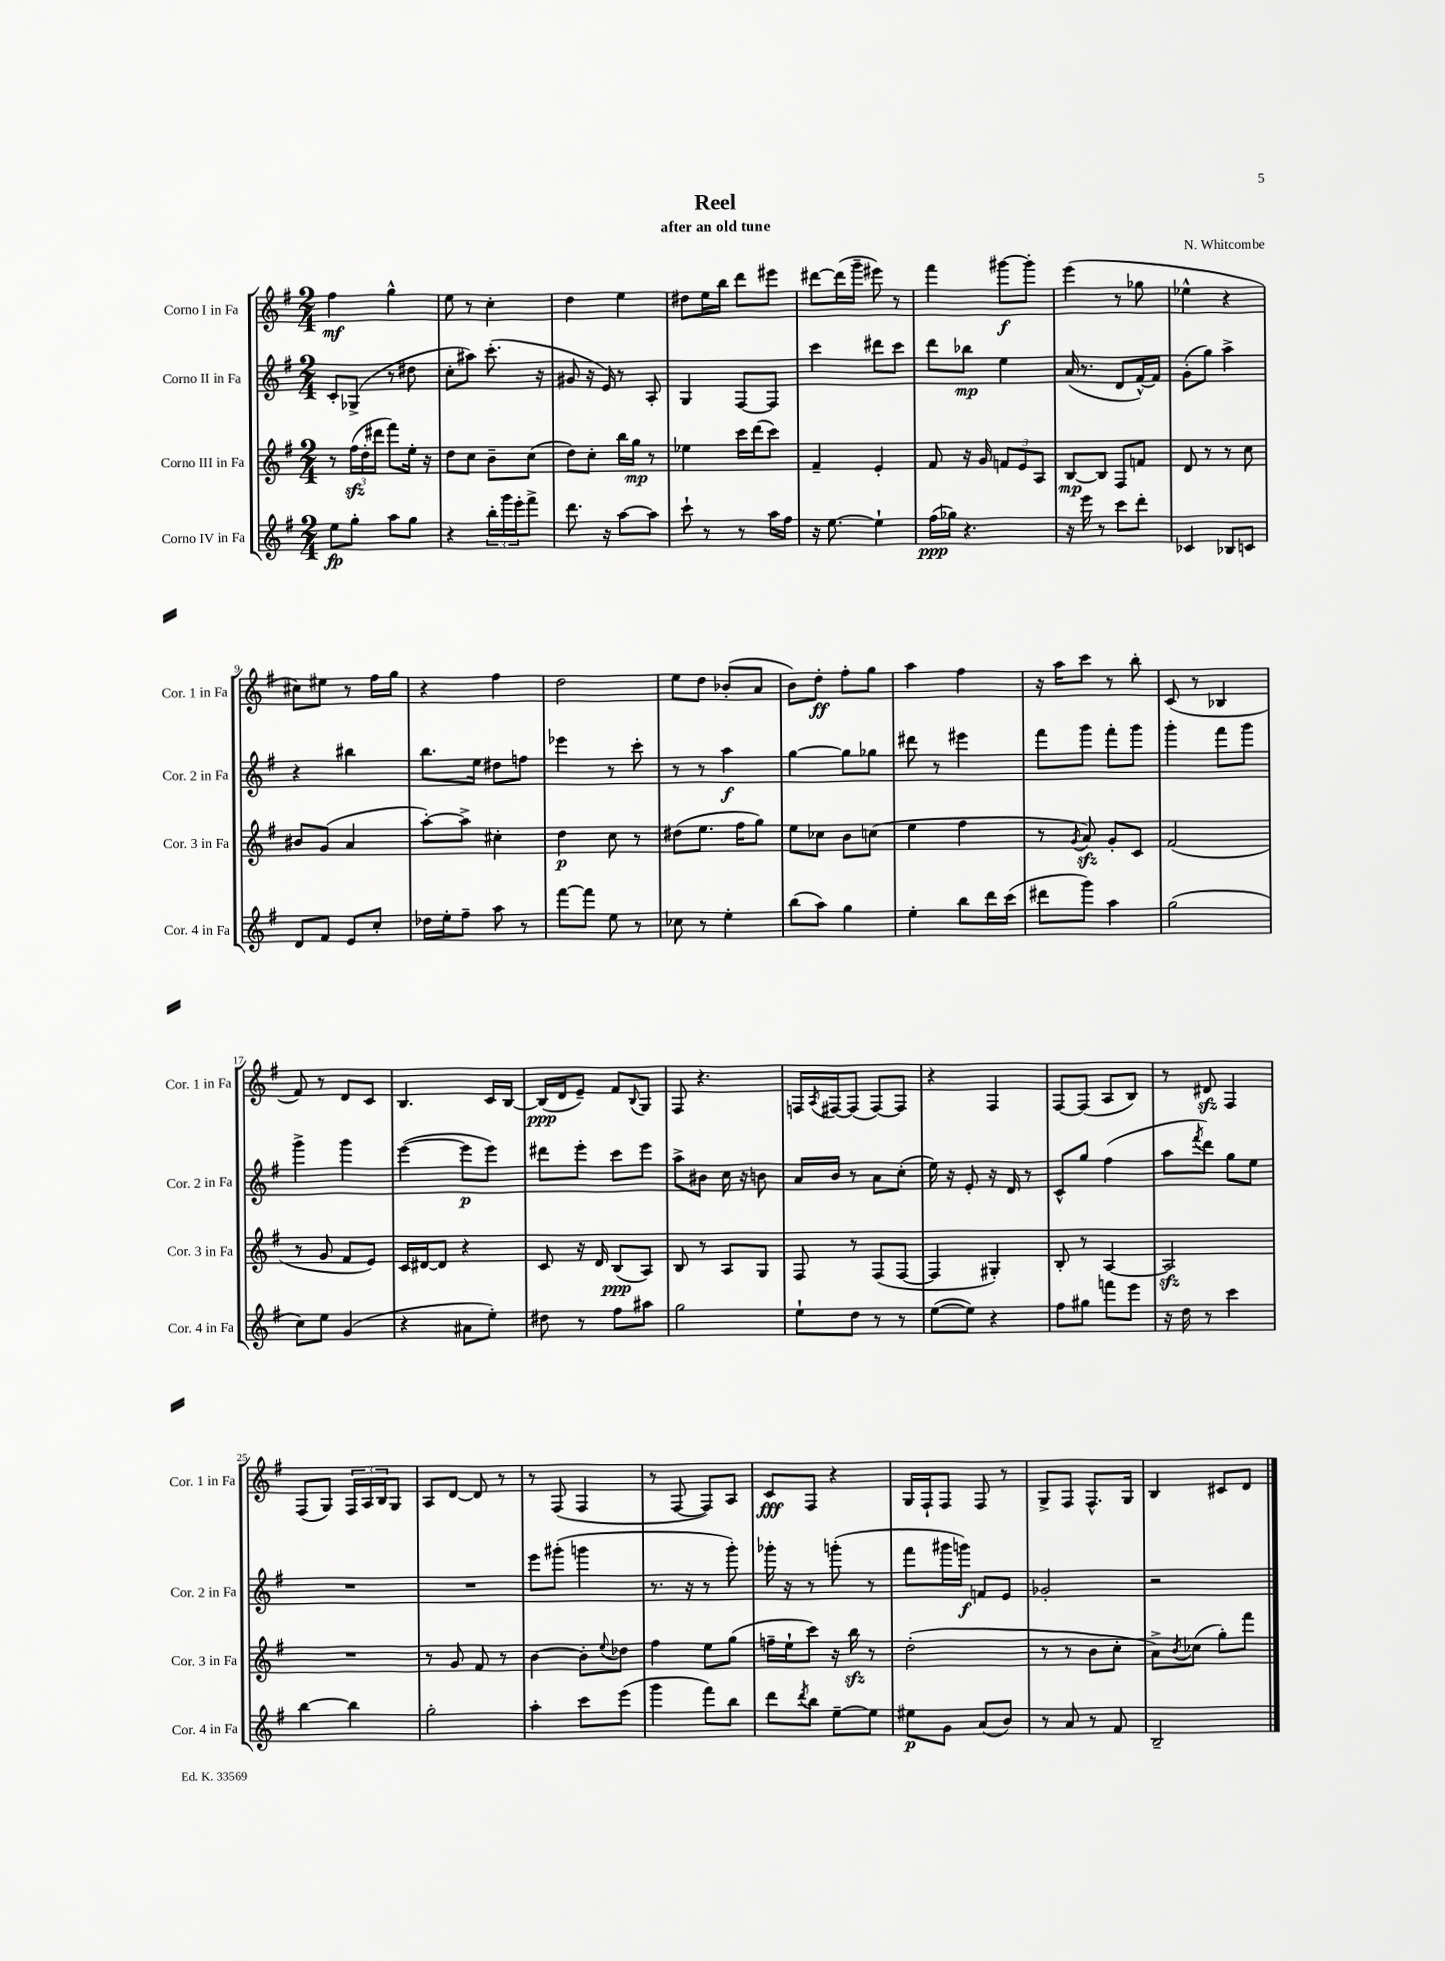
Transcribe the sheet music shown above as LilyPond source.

\header { title = "Reel" composer = "N. Whitcombe" subtitle = "after an old tune" }
<<
\new StaffGroup <<
\new Staff = "s0" \with { instrumentName = "Corno I in Fa" shortInstrumentName = "Cor. 1 in Fa" } {
    \clef treble \key g \major \numericTimeSignature \time 2/4
    fis''4\mf g''4-^ |
    e''8 r8 c''4-. |
    d''4 e''4 |
    dis''8 e''16 b''16 d'''8 eis'''8 |
    dis'''8~ dis'''16( g'''16-- eis'''8) r8 |
    fis'''4 gis'''8~\f gis'''8-. |
    e'''4( r8 ges''8 |
    ees''4-^ r4 |
    cis''8) eis''8 r8 fis''16 g''16 |
    r4 fis''4 |
    d''2 |
    e''8 d''8 bes'8-.( a'8 |
    b'8) d''8-.\ff fis''8-. g''8 |
    a''4 fis''4 |
    r16 a''16 c'''8 r8 b''8-. |
    c'8( r8 bes4 |
    fis'8) r8 d'8 c'8 |
    b4. c'16 b16~ |
    b16\ppp( d'16 e'8--) fis'8 \appoggiatura { b8 } g8 |
    fis8 r4. |
    f16 \acciaccatura { a8 } fis16~ fis8( fis8~) fis8 |
    r4 fis4 |
    fis8~ fis8( a8 b8) |
    r8 dis'8\sfz fis4 |
    fis8( g8) \tuplet 3/2 { fis16 a16 b16 } g8 |
    a8 d'8~ d'8 r8 |
    r8 fis8( fis4 |
    r8 fis8~ fis8) a8 |
    c'8\fff fis8 r4 |
    g16 fis16-! fis8 fis8 r8 |
    g8-> fis8 fis8.-^ g16 |
    b4 cis'8 d'8 \bar "|." |
}
\new Staff = "s1" \with { instrumentName = "Corno II in Fa" shortInstrumentName = "Cor. 2 in Fa" } {
    \clef treble \key g \major \numericTimeSignature \time 2/4
    c'8-. ges8->( r8 dis''8 |
    c''8-. ais''8) c'''8.-.( r16 |
    gis'8 r16 e'16) r8 a8-. |
    g4 fis8~ fis8 |
    c'''4 dis'''8 c'''8 |
    d'''8 bes''8\mp e''4 |
    a'16( r8. d'8 fis'16~-^) fis'16 |
    g'8-.( g''8) a''4-> |
    r4 bis''4 |
    b''8. e''16 dis''8 f''8 |
    ees'''4 r8 c'''8-. |
    r8 r8 a''4\f |
    g''4~ g''8 ges''8 |
    dis'''8 r8 eis'''4 |
    fis'''8 g'''8 fis'''8-. g'''8 |
    g'''4-. fis'''8 g'''8 |
    g'''4-> g'''4 |
    e'''4~( e'''8\p e'''8) |
    dis'''8 e'''8-. c'''8 e'''8 |
    a''8-> bis'8 c''16 r16 b'8 |
    a'16 b'16 r8 a'8 c''8-.( |
    e''16) r16 e'8-. r16 d'16 r8 |
    c'8-^ g''8 fis''4( |
    a''8 \acciaccatura { fis'''8 } d'''8) g''8 e''8 |
    R2 |
    R2 |
    e'''8 gis'''8-.( g'''4 |
    r8. r16 r8 g'''8-.) |
    ges'''16-. r16 r8 g'''8-.( r8 |
    fis'''8 gis'''16 g'''16\f) f'8 e'8 |
    ges'2-. |
    r2 \bar "|." |
}
\new Staff = "s2" \with { instrumentName = "Corno III in Fa" shortInstrumentName = "Cor. 3 in Fa" } {
    \clef treble \key g \major \numericTimeSignature \time 2/4
    r8 \tuplet 3/2 { fis''16\sfz( d''16-. dis'''16 } fis'''8) e''16-. r16 |
    d''8 c''8 b'8-- c''8( |
    d''8) c''8-. b''16 g''16\mp r8 |
    ees''4 c'''16 d'''16( c'''8) |
    fis'4-- e'4-. |
    fis'8 r16 g'16 \tuplet 3/2 { f'8 e'8 a8 } |
    b8~\mp b8 fis8 f'8 |
    d'8 r8 r8 c''8 |
    bis'8 g'8( a'4 |
    a''8~-.) a''8-> cis''4-. |
    d''4\p c''8 r8 |
    dis''8( e''8. fis''16 g''8) |
    e''8 ces''8 b'8 c''8( |
    e''4 fis''4 |
    r8 \acciaccatura { g'8 } a'8\sfz) g'8-. c'8 |
    fis'2( |
    r8 g'8 fis'8 e'8) |
    c'16 dis'16~ dis'8 r4 |
    c'8 r16 d'16 b8\ppp( a8) |
    b8 r8 a8 g8 |
    fis8 r8 fis8( fis8~ |
    fis4 gis4-.) |
    b8-. r8 a4~ |
    a2\sfz |
    R2 |
    r8 g'8 fis'8 r8 |
    b'4~ b'8-. \appoggiatura { e''8 } des''8 |
    fis''4 e''8 g''8( |
    f''16-- e''16-! c'''8) r16 b''16\sfz r8 |
    d''2-.( |
    r8 r8 b'8 c''8-. |
    a'8->) \acciaccatura { b'8 } ces''8( g''8-.) fis'''8 \bar "|." |
}
\new Staff = "s3" \with { instrumentName = "Corno IV in Fa" shortInstrumentName = "Cor. 4 in Fa" } {
    \clef treble \key g \major \numericTimeSignature \time 2/4
    e''8\fp g''8-. a''8 g''8 |
    r4 \tuplet 3/2 { b''16-. g'''16 e'''16-. } fis'''8-> |
    d'''8. r16 a''8~ a''8 |
    c'''8-! r8 r8 a''16 fis''16 |
    r16 e''8.~ e''4-! |
    fis''16\ppp( ges''16) r4. |
    r16 e'''16 r8 c'''8 d'''8-. |
    ces'4 bes8 c'8 |
    d'8 fis'8 e'8 c''8-. |
    des''16 e''16-. fis''8-- a''8 r8 |
    fis'''8~ fis'''8 e''8 r8 |
    ces''8 r8 e''4-. |
    b''8( a''8) g''4 |
    e''4-. b''8 d'''16 c'''16( |
    dis'''8 g'''8) a''4 |
    g''2( |
    c''8) e''8 g'4( |
    r4 ais'8 e''8-.) |
    dis''8 r8 fis''8 ais''8 |
    g''2 |
    e''8-! d''8 r8 r8 |
    e''8~( e''8) r4 |
    fis''8 gis''8 f'''8 e'''8 |
    r16 d''16 r8 c'''4 |
    b''4~ b''4 |
    g''2-. |
    a''4-. c'''8 e'''8( |
    g'''4 fis'''8) b''8 |
    d'''8 \acciaccatura { d'''8 } b''8 e''8~-- e''8 |
    eis''8\p g'8 a'8( b'8) |
    r8 a'8 r8 fis'8 |
    b2-- \bar "|." |
}
>>
>>
